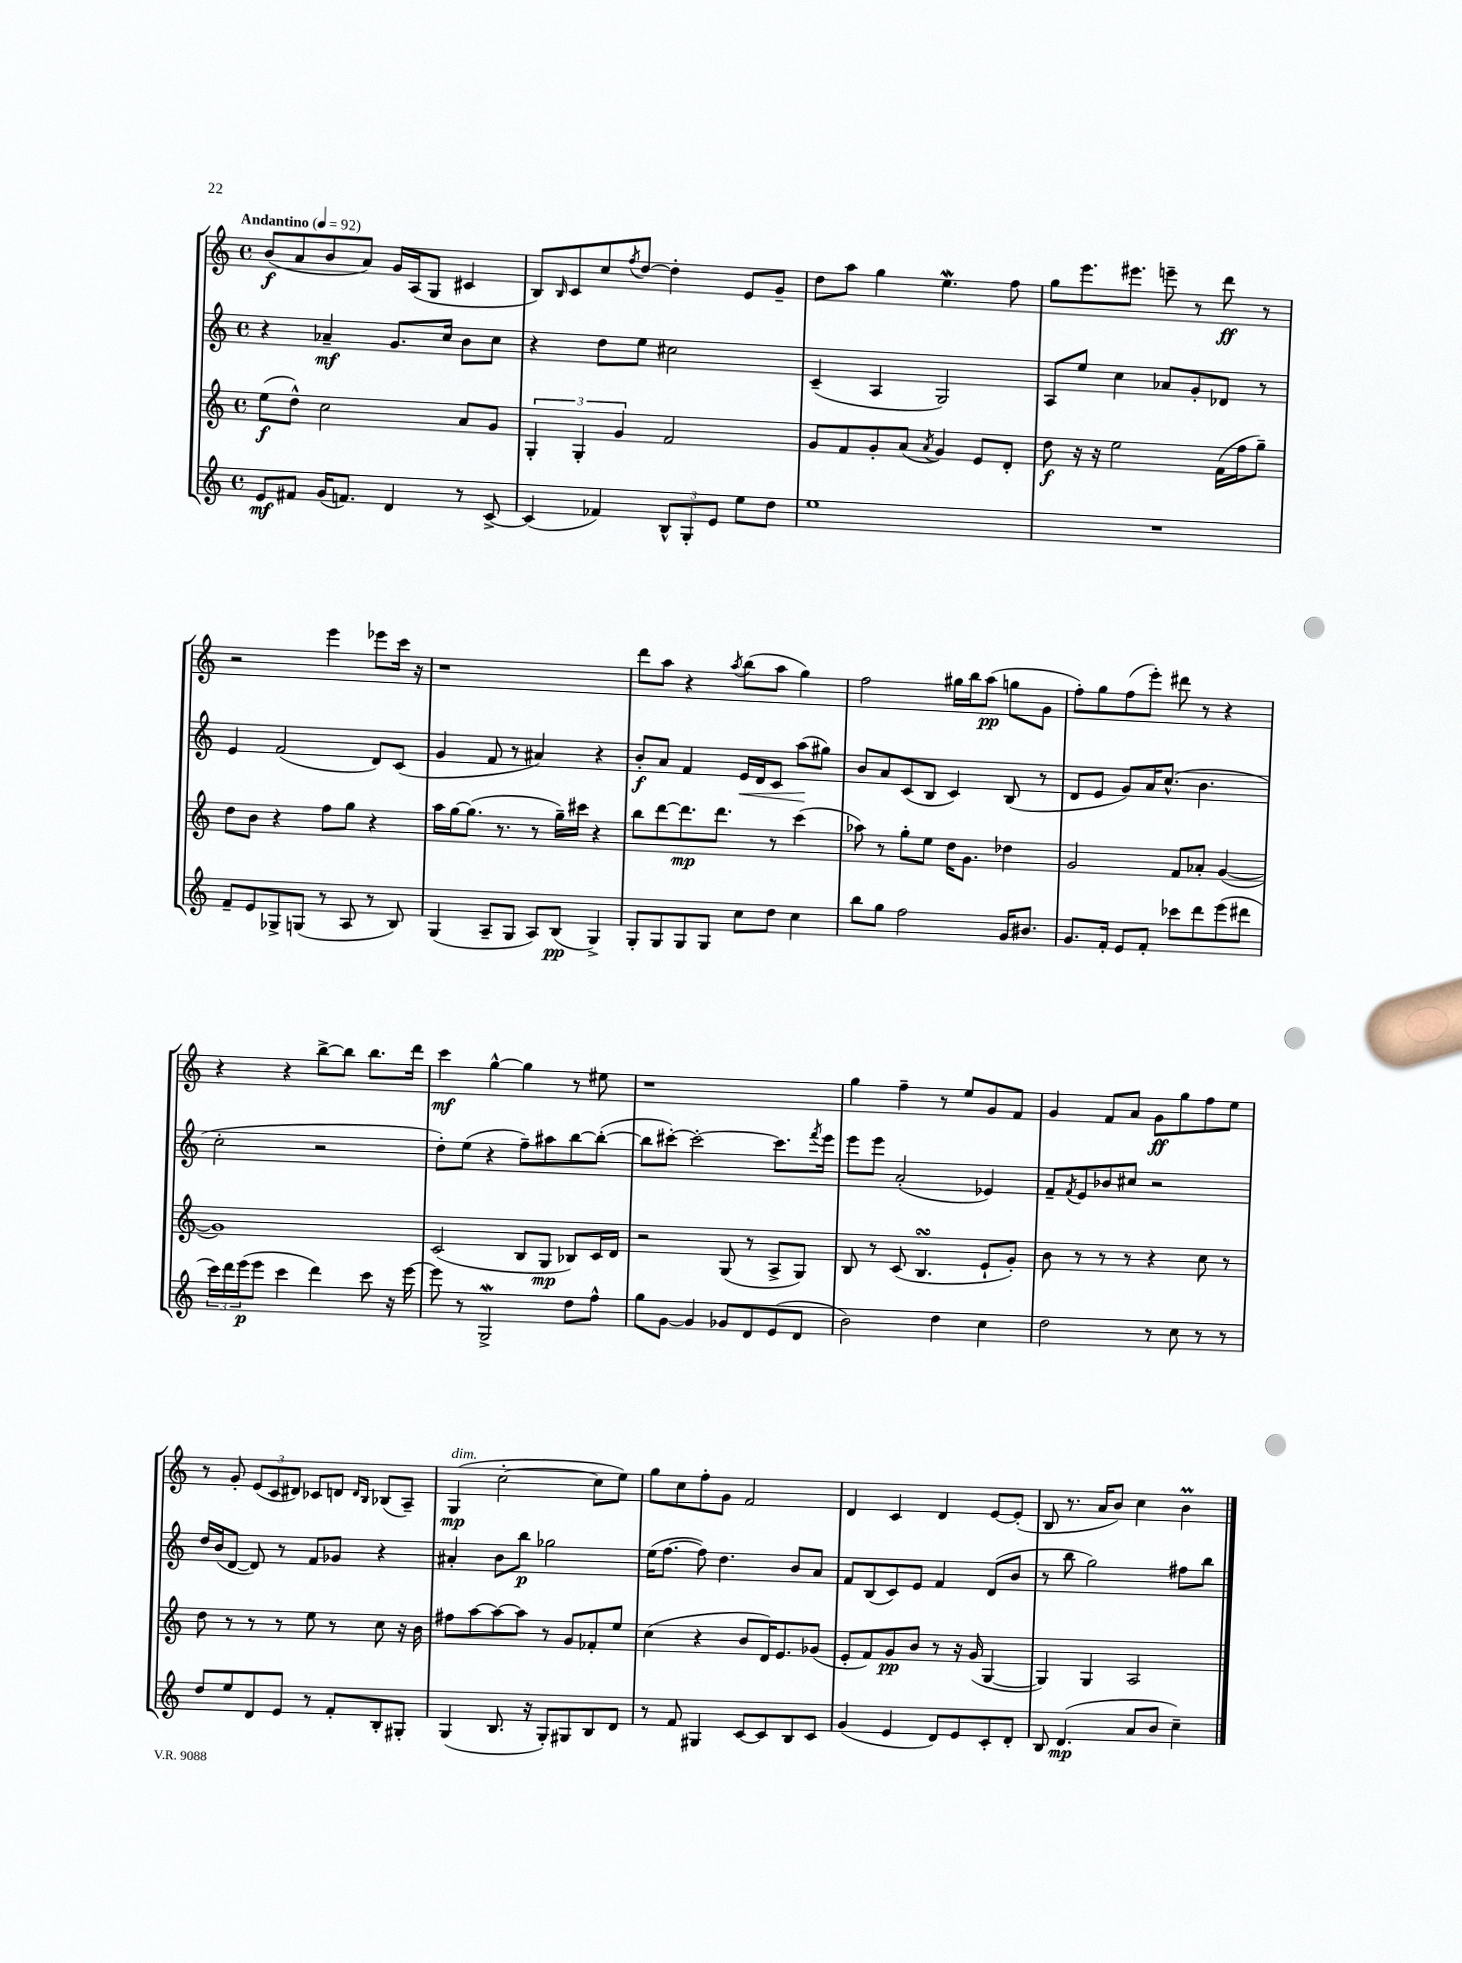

**kern	**kern	**kern	**kern
*staff4	*staff3	*staff2	*staff1
*clefG2	*clefG2	*clefG2	*clefG2
*k[]	*k[]	*k[]	*k[]
*M4/4	*M4/4	*M4/4	*M4/4
*met(c)	*met(c)	*met(c)	*met(c)
*MM92	*MM92	*MM92	*MM92
8e/L	(8ee\L	4r	(8b/L
8f#/J	8dd^^\J)	.	8a/
(16g/LK	2cc\	4a-~/	8b/
8.f/J)	.	.	.
.	.	.	8a/J)
4d/	.	8.g/L	16g/LL
.	.	.	(16A/J
.	.	.	8G/J
.	.	16cc/Jk	.
8r	8a/L	8b\L	4c#/
[8c^/	8g/J	8cc\J	.
=	=	=	=
(4c/]	6G'/	4r	8B/L)
.	.	.	16qqB/
.	.	.	8c/
.	6G'/	.	.
4f-/)	.	8dd\L	8cc/
.	6g/	.	.
.	.	.	8qff/
.	.	8ee\J	[8dd/J
12B^^/L	2f/	2cc#\	4dd'\]
12G'/	.	.	.
12e/J	.	.	.
8ee\L	.	.	8e/L
8dd\J	.	.	8g~/J
=	=	=	=
1ee	8g/L	(4c~/	8dd\L
.	8f/	.	8aa\J
.	8g'/	4A/	4gg\
.	(8a/J	.	.
.	8qa/	.	.
.	4g/)	2G/)	4.ee\
.	8e/L	.	.
.	8d'/J	.	8ff\
=	=	=	=
1r	8dd\	8A/L	8gg\L
.	16r	8ee/J	8.eee\
.	16r	.	.
.	2ee\	4cc\	.
.	.	.	8.eee#\J
.	.	8a-/L	8eee~\
.	.	8g'/	8r
.	(16f\LL	8d-/J	8ddd\
.	16ff\J	.	.
.	8gg~\J)	8r	8r
=	=	=	=
8f~/L	8dd\L	4e/	2r
8e/	8b\J	.	.
8G-^/	4r	(2f/	.
(8G/J	.	.	.
8r	8ff\L	.	4eee\
8A/	8gg\J	.	.
8r	4r	8d/L)	8eee-\L
8B/)	.	(8c/J	16ccc\Jk
.	.	.	16r
=	=	=	=
(4G/	16aa\LL	4g/	1r
.	[16gg\J	.	.
.	(8.gg\]J	.	.
8A~/L	.	8f/	.
.	8.r	.	.
8G/J	.	8r	.
8A/L)	8r	4a#/)	.
(8B/J	16gg~\LL)	.	.
.	16ccc#\JJ	.	.
4G^/)	4r	4r	.
=	=	=	=
8G'/L	8bb\L	8b'/L	8ddd\L
8G/	[8ddd\	8a/J	8aa\J
8G/	8.ddd\]	4f/	4r
8G/J	.	.	.
.	8.ddd\J	.	.
.	.	.	8qaa/
8cc\L	.	16e/LL	(8bb\L
.	.	16d/J	.
8dd\J	8r	8c/J	8aa\J
4cc\	(4ccc\	(8aa\L	4gg\)
.	.	8gg#\J)	.
=	=	=	=
8bb\L	8aa-\)	8b/L	2ff\
8gg\J	8r	8a/	.
2ff\	8gg'\L	(8c/	.
.	8ee\J	8B/J	.
.	16dd\LK	4c/)	16gg#\LL
.	8.g\J	.	16bb\J
.	.	.	(8aa\J
16g/LK	4dd-\	(8B/	8gg\L
8.b#/J	.	.	.
.	.	8r	8g\J
=	=	=	=
8.g/L	2g/	8d/L	8ff'\L)
.	.	8e/J	8gg\
16f'/Jk	.	.	.
8e/L	.	8g/L)	(8ff\
8f'/J	.	16a/K	8eee'\J)
.	.	(8.cc^^/J	.
8ccc-\L	8f/L	.	8ddd#\
8ddd\	8a-'/J	4.b\	8r
(8eee\	([4g/	.	4r
8ddd#\J	.	.	.
=	=	=	=
24ccc\LL)	1g])	2cc'\	4r
24ddd\	.	.	.
(24eee\J	.	.	.
8eee\J	.	.	.
4ccc\	.	.	4r
4ddd\)	.	2r	[8bb^\L
.	.	.	8bb\]J
8ccc\	.	.	8.bb\L
16r	.	.	.
[16eee\	.	.	16ddd\Jk
=	=	=	=
8eee\]	(2c/	8dd'\L)	4ccc\
8r	.	(8ee\J	.
2G^/	.	4r	[4gg^^\
.	8B/L	8ff~\L)	4gg\]
.	8G/J	8aa#\	.
8dd\L	8B-/L)	[8bb\	8r
8ff^^\J	16c/L	(8bb'\_J	8ee#\
.	16d/JJ	.	.
=	=	=	=
8gg\L	2r	8bb\]L	1r
[8g\J	.	[8ccc#'\J)	.
4g/]	.	2ccc#'\_	.
8g-/L	(8G/	.	.
8d/	8r	.	.
(8e/	8A^/L	8.ccc#\]L	.
8d/J	8G/J)	.	.
.	.	8qfff/	.
.	.	16eee\Jk	.
=	=	=	=
2b\)	8B/	8eee\L	4gg\
.	8r	8eee\J	.
.	(8c/	(2a'/	4ff~\
.	4.B/	.	.
4dd\	.	.	8r
.	.	.	8ee/L
4cc\	8e`/L	4e-/)	8g/
.	8g'/J)	.	8f/J
=	=	=	=
2dd\	8b\	8f~/L	4g/
.	.	8qf/	.
.	8r	8e/	.
.	8r	8b-/	8f/L
.	8r	8cc#/J	8a/J
8r	4r	2r	8g\L
8cc\	.	.	8gg\
8r	8cc\	.	8ff\
8r	8r	.	8ee\J
=	=	=	=
8dd/L	8dd\	16dd/LL	8r
.	.	(16b/J	.
8ee/	8r	[8d/J	8g'/
8d/	8r	8d/])	(12e/L
.	.	.	12c/
8e/J	8r	8r	.
.	.	.	12d#/J)
8r	8ee\	8f/L	8c-/L
8f'/L	8r	8g-/J	8d/J
.	.	.	16qqd/LL
.	.	.	16qqB/JJ
8B'/	8cc\	4r	(8B-/L
8G#'/J	16r	.	8A~/J)
.	16b\	.	.
=	=	=	=
(4G/	8ff#\L	4a#'/	(4G/
.	[8aa\	.	.
8.B/	8aa\_	8b\L	[2cc'\
.	8aa\]J	8bb\J	.
16r	.	.	.
8G'/L)	8r	2gg-\	.
8G#/	8g/L	.	.
8B/	8f-'/	.	8cc\]L
8d/J	8ee/J	.	8ee\J)
=	=	=	=
8r	(4cc\	(16ee\LK	8gg\L
.	.	[8.ff\J	.
8f/	.	.	8cc\
4G#/	4r	8ff\])	8ff'\
.	.	4.dd\	8g\J
[8c/L	8b/L	.	2f/
8c/]	16d/K)	.	.
.	8.e/	.	.
8B/	.	8b/L	.
8c/J	(8g-/J	8a/J	.
=	=	=	=
(4g/	8e'/L	8f/L	4d/
.	8f/)	(8B/	.
4e/	8g/	8c/)	4c/
.	8b/J	8e/J	.
8d/L)	8r	4f/	4d/
8e/	16r	.	.
.	(16g/	.	.
8c'/	[4G/	(8d/L	[8e/L
8d'/J	.	8b/J	(8e'/]J
=	=	=	=
8B/	4G/])	8r	8B/
(4.d/	.	8bb\	8.r
.	4G/	2gg\)	.
.	.	.	16a/LK
.	.	.	8b/J)
8a/L	2A/	.	4cc\
8b/J	.	.	.
4cc~\)	.	8ff#\L	4b\
.	.	8bb\J	.
==	==	==	==
*-	*-	*-	*-
